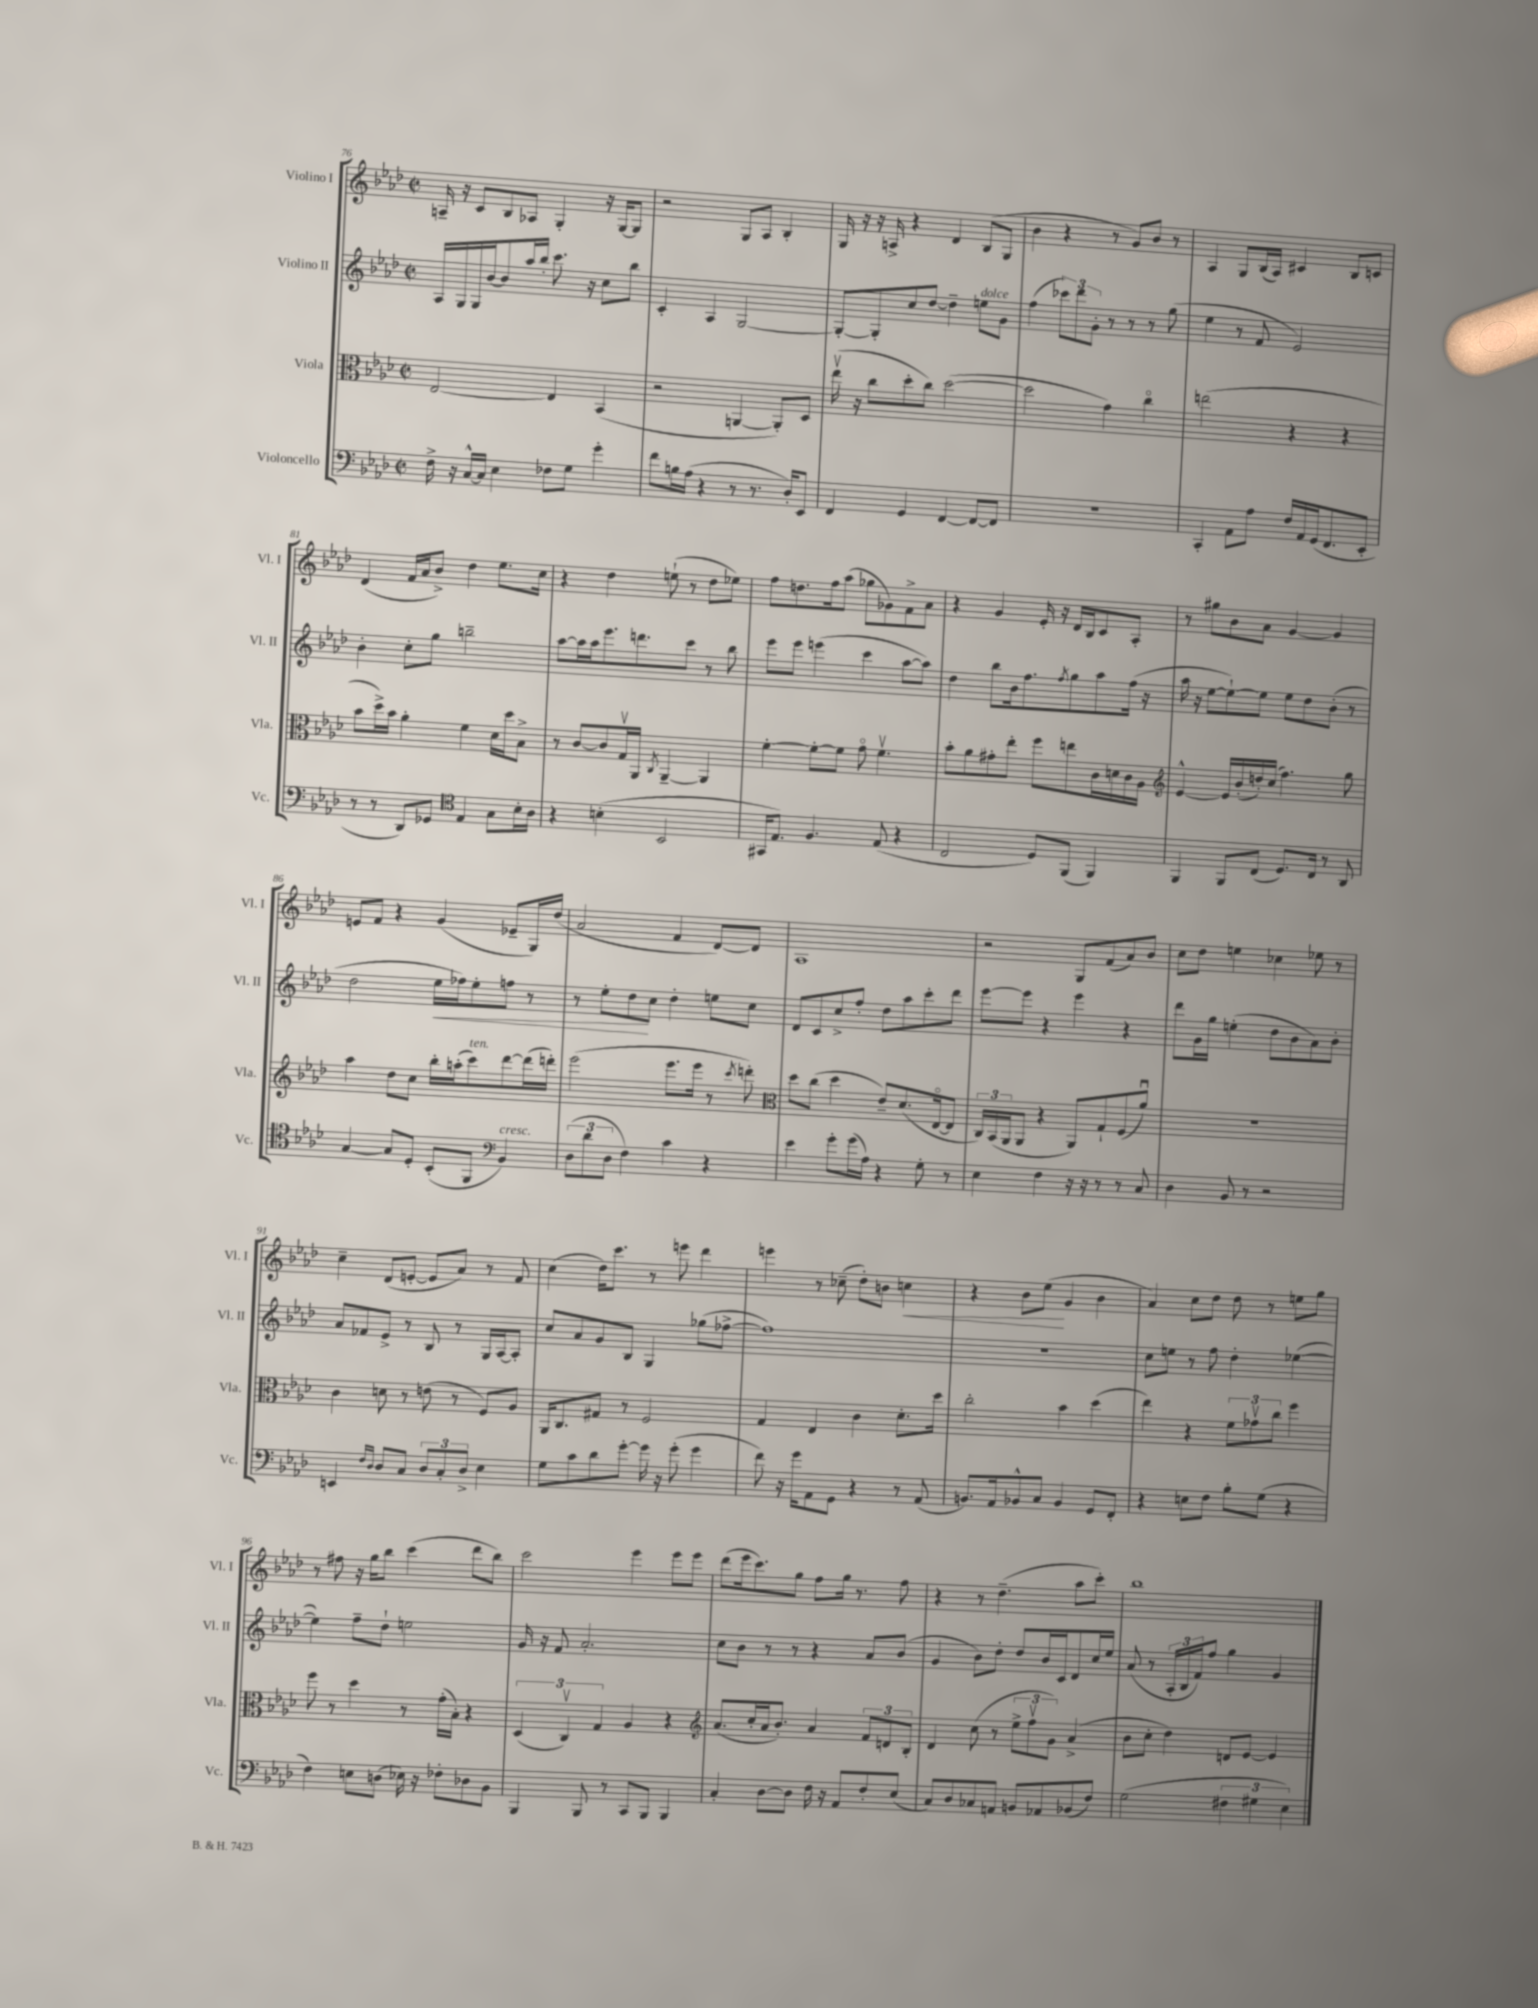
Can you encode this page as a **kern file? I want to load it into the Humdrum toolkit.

**kern	**kern	**kern	**dynam	**kern	**dynam
*part4	*part3	*part2	*part2	*part1	*part1
*staff4	*staff3	*staff2	*staff2	*staff1	*staff1
*I"Violoncello	*I"Viola	*I"Violino II	*	*I"Violino I	*
*I'Vc.	*I'Vla.	*I'Vl. II	*	*I'Vl. I	*
*clefF4	*clefC3	*clefG2	*	*clefG2	*
*k[b-e-a-d-]	*k[b-e-a-d-]	*k[b-e-a-d-]	*	*k[b-e-a-d-]	*
*M2/2	*M2/2	*M2/2	*	*M2/2	*
*met(c|)	*met(c|)	*met(c|)	*	*met(c|)	*
=76	=76	=76	=76	=76	=76
16F^\	[2E-/	16A-/LL	.	16An~/	.
16r	.	16G/	.	16r	.
[16C^^/LL	.	16G/	.	8c/L	.
16C/JJ]	.	[16b-/J	.	.	.
4E-\	.	8b-/]	.	8B-/	.
.	.	16aa-/L	.	8A-X/J	.
.	.	16bb-'/JJ	.	.	.
8F-X\L	4E-/]	8.ccc\	.	4G'/	.
8G\J	.	.	.	.	.
.	.	16r	.	.	.
4g'\	(4BB-/	8cc\L	.	16r	.
.	.	.	.	[16G/KL	.
.	.	8bb-\J	.	8G/J]	.
=77	=77	=77	=77	=77	=77
8f\L	2r	4c'/	.	2r	.
16Bn\L	.	.	.	.	.
(16A-\JJ	.	.	.	.	.
4r	.	4A-/	.	.	.
8r	[4AAn/	[2G/	.	8G/L	.
8.r	.	.	.	8A-/J	.
.	8AA'/L])	.	.	4B-'/	.
16D-'/KL)	.	.	.	.	.
8EE-/J	8D-/J	.	.	.	.
=78	=78	=78	=78	=78	=78
4FF/	(16ee-v\	8G'/L_	.	16G/	.
.	16r	.	.	16r	.
.	8cc\L	8G'/]	.	16r	.
.	.	.	.	16An^/	.
4GG/	8dd-'\	8cc/	.	4r	.
.	8cc\J)	[8dd-/J	.	.	.
[4FF/	([2dd-\	4dd-~\]	.	4d-/	.
!	!	!LO:TX:a:i:t=dolce	!	!	!
8FF/L_	.	8een\L	.	(8B-/L	.
8FF/J]	.	8g\J	.	8G/J	.
=79	=79	=79	=79	=79	=79
1r	2dd-\]	(4ff\	.	4b-\	.
.	.	12ccc-X\L)	.	4r	.
.	.	12ddd-\	.	.	.
.	.	12g'\J	.	.	.
.	4g\)	8r	.	8r	.
.	.	8r	.	8g/L)	.
.	4cc\	8r	.	8b-/J	.
.	.	(8gg\	.	8r	.
=80	=80	=80	=80	=80	=80
4CC'/	(2een\	4ee-\	.	4A-/	.
8AA-\L	.	8r	.	8G/L	.
8A-\J	.	8f/	.	(16B-/L	.
.	.	.	.	16A-/JJ)	.
16F/LL	4r	2e-/)	.	4c#X/	.
16AA-/	.	.	.	.	.
(16GG/J	.	.	.	.	.
8.FF/	.	.	.	.	.
.	4r	.	.	8B-/L	.
8EE-'/J	.	.	.	8cn/J	.
!!LO:LB:g=z
=81	=81	=81	=81	=81	=81
8r	8b-\L	4b-'\	.	(4d-/	.
8r	16dd-^\L)	.	.	.	.
.	16b-\JJ	.	.	.	.
8DD-/L)	4a-'\	8cc'\L	.	16f/LL	.
.	.	.	.	16a-/J	.
8GG-X/J	.	8gg\J	.	8b-^/J)	.
*clefC4	*	*	*	*	*
4E-/	4f\	2bbn~\	.	4dd-\	.
8G\L	16d-\LL	.	.	8.ee-\L	.
.	16dd-\J	.	.	.	.
16B-'\L	8B-^\J	.	.	.	.
16A-\JJ	.	.	.	16cc\Jk	.
=82	=82	=82	=82	=82	=82
4r	8r	[8aa-\L	.	4r	.
.	[8c/L	16aa-\L]	.	.	.
.	.	16aa-\J	.	.	.
(4Bn'\	8c/]	8.eee-\	.	4dd-\	.
.	16Gv/L	.	.	.	.
.	16AA-/JJ	8.dddn\	.	.	.
.	8qC/	.	.	.	.
2BB-/	[4AA-~/	.	.	(8een`\	.
.	.	8ccc\J	.	8r	.
.	4AA-/]	8r	.	8dd-\L	.
.	.	8bb-\	.	8ee-X\J)	.
=83	=83	=83	=83	=83	=83
16GG#X/KL	[4f'\	8eee-\L	.	8ff\L	.
8.E-/J)	.	.	.	.	.
.	.	8eee-\J	.	8.ddn\	.
4.F/	8f'\L_	(4eeen\	.	.	.
.	.	.	.	16ff\k	.
.	8f\J]	.	.	(8aa-\J	.
.	8g\	4ccc\	.	8gg-X\L	.
(8E-/	4.fv\	.	.	8g-X\)	.
4r	.	[8aa-\L	.	8f^\	.
.	.	8aa-\J])	.	8a-\J	.
=84	=84	=84	=84	=84	=84
2C/	8b-'\L	4dd-\	.	4r	.
.	8a-\	.	.	.	.
.	8g#X'\	8bb-\L	.	4g/	.
.	8ee-'\J	16b-\k	.	.	.
.	.	8.ff\	.	.	.
8D-/L)	8ff\L	.	.	16e-'/	.
.	.	.	.	16r	.
.	.	8qff/	.	.	.
(8FF/J	8een\	8gg\	.	16d-/LL	.
.	.	.	.	16B-/J	.
4FF/)	16c\L	8aa-\	.	8c/	.
.	16dn\	.	.	.	.
.	16c\	(16ff\Jk	.	8A-'/J	.
.	16A-\JJ	16r	.	.	.
=85	=85	=85	=85	=85	=85
*	*clefG2	*	*	*	*
4FF/	[4e-^^/	16aa-\	.	8r	.
.	.	16r	.	.	.
.	.	[8ee-\L	.	8gg#X\L	.
8FF/L	16e-/LL]	8ee-`\_)	.	8b-\	.
.	(16b-'/	.	.	.	.
(8C/J	16ddn'/)	8ee-\J]	.	8a-\J	.
.	(16cc/JJ	.	.	.	.
8.D-/L)	4.ff\)	8ee-\L	.	[4g/	.
.	.	8dd-\	.	.	.
16C/Jk	.	.	.	.	.
8r	.	(8b-'\J	.	4g/]	.
8AA-/	8gg\	8r	.	.	.
!!LO:LB:g=z
=86	=86	=86	=86	=86	=86
[4G/	4aa-\	2dd-\	.	8en/L	.
.	.	.	.	8f/J	.
8G/L]	8dd-\L	.	.	4r	.
8D-'/J	8cc\J	.	.	.	.
!	!	!	!LO:HP:b	!	!
(8BB-'/L	16bb-'\LL	16ee-\LL	<	(4g/	.
.	(16aan'\J	16ff-X\J)	.	.	.
!	!LO:TX:a:i:t=ten.	!	!	!	!
8FF/J	8ccc\)	8ee-'\	.	.	.
*clefF4	*	*	*	*	*
!LO:TX:a:i:t=cresc.	!	!	!	!	!
4BB-/)	[8ddd-\	8ffn\J	.	8e-X~/L	.
.	(16ddd-\L]	8r	.	16G/L)	.
.	16dddn'\JJ)	.	.	(16dd-/JJ	.
=87	=87	=87	=87	=87	=87
(12D-\L	(2eee-\	8r	.	2a-/	.
12d-\	.	.	.	.	.
.	.	8ee-'\L	.	.	.
12D-\J	.	.	.	.	.
4F\)	.	8dd-\	.	.	.
.	.	8cc\J	[	.	.
4c\	8.eee-\L	4dd-'\	.	4f/	.
.	16eee-\Jk	.	.	.	.
4r	8r	8een\L	.	[8d-/L)	.
.	8qccc/	.	.	.	.
.	8dddn'\)	8cc\J	.	8d-/J]	.
=88	=88	=88	=88	=88	=88
*	*clefC3	*	*	*	*
4e-\	8dd-\L	8d-/L	.	1A-	.
.	(8cc\J	8c/	.	.	.
8g'\L	4dd-\	8cc^/	.	.	.
(16g\L	.	8ff'/J	.	.	.
16A-\JJ)	.	.	.	.	.
4r	8e-~/L)	8dd-\L	.	.	.
.	(8.d-/	8aa-\	.	.	.
8G'\	.	8ccc'\	.	.	.
.	[16E-/k	.	.	.	.
8r	8E-/J]	8ddd-\J	.	.	.
=89	=89	=89	=89	=89	=89
4E-\	24C/LL)	[8eee-\L	.	2r	.
.	(24BB-/	.	.	.	.
.	24AA-/J	.	.	.	.
.	8AA-/J	8eee-\J]	.	.	.
4F\	4r	4r	.	.	.
16r	8AA-/L)	4eee-\	.	8G/L	.
16r	.	.	.	.	.
8r	8G`/	.	.	(8f/	.
8r	(8F/	4r	.	8a-/)	.
8C/	8a-u/J)	.	.	8b-/J	.
=90	=90	=90	=90	=90	=90
4D-\	1r	8ddd-\L	.	8cc\L	.
.	.	16g\L	.	8dd-\J	.
.	.	16gg\JJ	.	.	.
8BB-/	.	(4een'\	.	4een\	.
8r	.	.	.	.	.
2r	.	8dd-\L	.	4cc-X\	.
.	.	8b-\	.	.	.
.	.	8a-\)	.	8ee-X\	.
.	.	8b-'\J	.	8r	.
!!LO:LB:g=z
=91	=91	=91	=91	=91	=91
4EEn/	4c\	8a-/L	.	4cc~\	.
.	.	8f-X/	.	.	.
16qqF/LL	.	.	.	.	.
16qqD-/JJ	.	.	.	.	.
8D-/L	8dn\	8e-^/J	.	(8d-/L	.
8C/J	8r	8r	.	[8en'/J	.
12D-/L	(8en\	8B-/	.	8e/L]	.
12C'/	.	.	.	.	.
.	8r	8r	.	8a-/J)	.
12D-^/J	.	.	.	.	.
4E-\	8F/L)	16G/LL	.	8r	.
.	.	[16A-/J	.	.	.
.	8A-/J	8A-'/J]	.	8f/	.
=92	=92	=92	=92	=92	=92
8G\L	16AA-/KL	8cc/L	.	(4cc\	.
.	8.C/	.	.	.	.
8c\	.	8a-/	.	.	.
8d-\	8G#X/J	8g/	.	16dd-\KL)	.
.	.	.	.	8.ccc\J	.
[8g'\J	8r	8B-/J	.	.	.
16g\]	2F/	4G/	.	8r	.
16r	.	.	.	.	.
(8g'\	.	.	.	8eeen\	.
4g\	.	(8gg-X\L	.	4ddd-\	.
.	.	[8ff-X^\J	.	.	.
=93	=93	=93	=93	=93	=93
8f\)	4G/	1ff-])	.	4eeen\	.
16r	.	.	.	.	.
16g\KL	.	.	.	.	.
8AA-\	4E-/	.	.	8r	.
8GG\J	.	.	.	(8cc-X~\	.
4r	4c\	.	.	8dd-'\L)	.
.	.	.	.	8bn\J	.
!	!	!	!	!	!LO:HP:b
8r	8.d-'\L	.	.	4ccn\	<
(8AA-/	.	.	.	.	.
.	16dd-\Jk	.	.	.	.
=94	=94	=94	=94	=94	=94
8.BBn/L)	2cc'\	1r	.	4r	.
16AA-/k	.	.	.	.	.
8BB-X^^/	.	.	.	8b-\L	.
8C/J	.	.	.	(8ee-\J	.
4BB-/	4b-\	.	.	4g/	[
8GG/L	(4dd-\	.	.	4b-\	.
8FF'/J	.	.	.	.	.
=95	=95	=95	=95	=95	=95
4r	4ee-\)	8cc\L	.	4a-/)	.
.	.	8een\J	.	.	.
8En\L	4r	8r	.	8cc\L	.
8F\J	.	8ff\	.	8dd-\J	.
8B-'\L	12f\L	4dd-'\	.	8dd-\	.
.	12g-Xv\	.	.	.	.
(8G\J	.	.	.	8r	.
.	12cc\J	.	.	.	.
4r	4ff\	([4ee-X\	.	8een\L	.
.	.	.	.	8gg\J	.
!!LO:LB:g=z
=96	=96	=96	=96	=96	=96
4F\)	8ff\	4ee-\])	.	8r	.
.	8r	.	.	8ff#X\	.
8En\L	4dd-\	8ff~\L	.	16r	.
.	.	.	.	16gg\KL	.
(8Dn\J	.	8dd-`\J	.	8bb-\J	.
16E-X\)	8r	2een\	.	(4ccc\	.
16r	.	.	.	.	.
8F-X'\L	(16g'\LL	.	.	.	.
.	16B-'\JJ)	.	.	.	.
8D-X\	4r	.	.	8ddd-\L	.
8BB-\J	.	.	.	8bb-\J)	.
=97	=97	=97	=97	=97	=97
4BBB-/	(6D-/	16g/	.	2ccc\	.
.	.	16r	.	.	.
.	.	8f/	.	.	.
.	6Cv/)	.	.	.	.
8BBB-/	.	2.a-'/	.	.	.
.	6G/	.	.	.	.
8r	.	.	.	.	.
8CC/L	4A-/	.	.	4eee-\	.
8BBB-/J	.	.	.	.	.
4BBB-/	4r	.	.	8eee-\L	.
.	.	.	.	8eee-\J	.
=98	=98	=98	=98	=98	=98
*	*clefG2	*	*	*	*
4C'/	(8.a-/L	8cc\L	.	(8ddd-\L	.
.	.	8b-\J	.	16eee-\k	.
.	16cc'/L	.	.	8.ccc\)	.
[8D-\L	16a-/J	8r	.	.	.
.	8.b-'/J)	.	.	.	.
8D-\J]	.	8r	.	8gg\J	.
16F\	4a-/	4r	.	8ff\L	.
16r	.	.	.	.	.
8AA-/L	.	.	.	16gg\Jk	.
.	.	.	.	8.r	.
8F'/	12f/L	8a-/L	.	.	.
.	12dn/	.	.	.	.
(8E-/J	.	(8b-/J	.	8ff\	.
.	12B-'/J	.	.	.	.
=99	=99	=99	=99	=99	=99
8C/L)	4d-/	4g/	.	4r	.
8D-/	.	.	.	.	.
8C-X/	(8cc\	8b-\L)	.	8r	.
8AAn/J	8r	8dd-'\J	.	(4.dd-~\	.
8BBn/L	12ee-^\L	8dd-/L	.	.	.
.	12ffv\	.	.	.	.
8AA-X/	.	16b-/L	.	.	.
.	12g\J)	.	.	.	.
.	.	16c/J	.	.	.
(8BB-X/	(4a-^/	8d-/	.	8aa-\L	.
8F/J)	.	16cc/L	.	8ccc'\J)	.
.	.	16ee-/JJ	.	.	.
=100	=100	=100	=100	=100	=100
(2G\	8b-\L	(8a-/	.	1bb-	.
.	8cc'\J	8r	.	.	.
.	4dd-\)	24A-'/LL	.	.	.
.	.	24B-/	.	.	.
.	.	24f/J)	.	.	.
.	.	8ff/J	.	.	.
6F#X\	8dn/L	4gg\	.	.	.
.	[8e-/J	.	.	.	.
6G#X\	.	.	.	.	.
.	4e-/]	4g/	.	.	.
6E-\)	.	.	.	.	.
==	==	==	==	==	==
*-	*-	*-	*-	*-	*-
